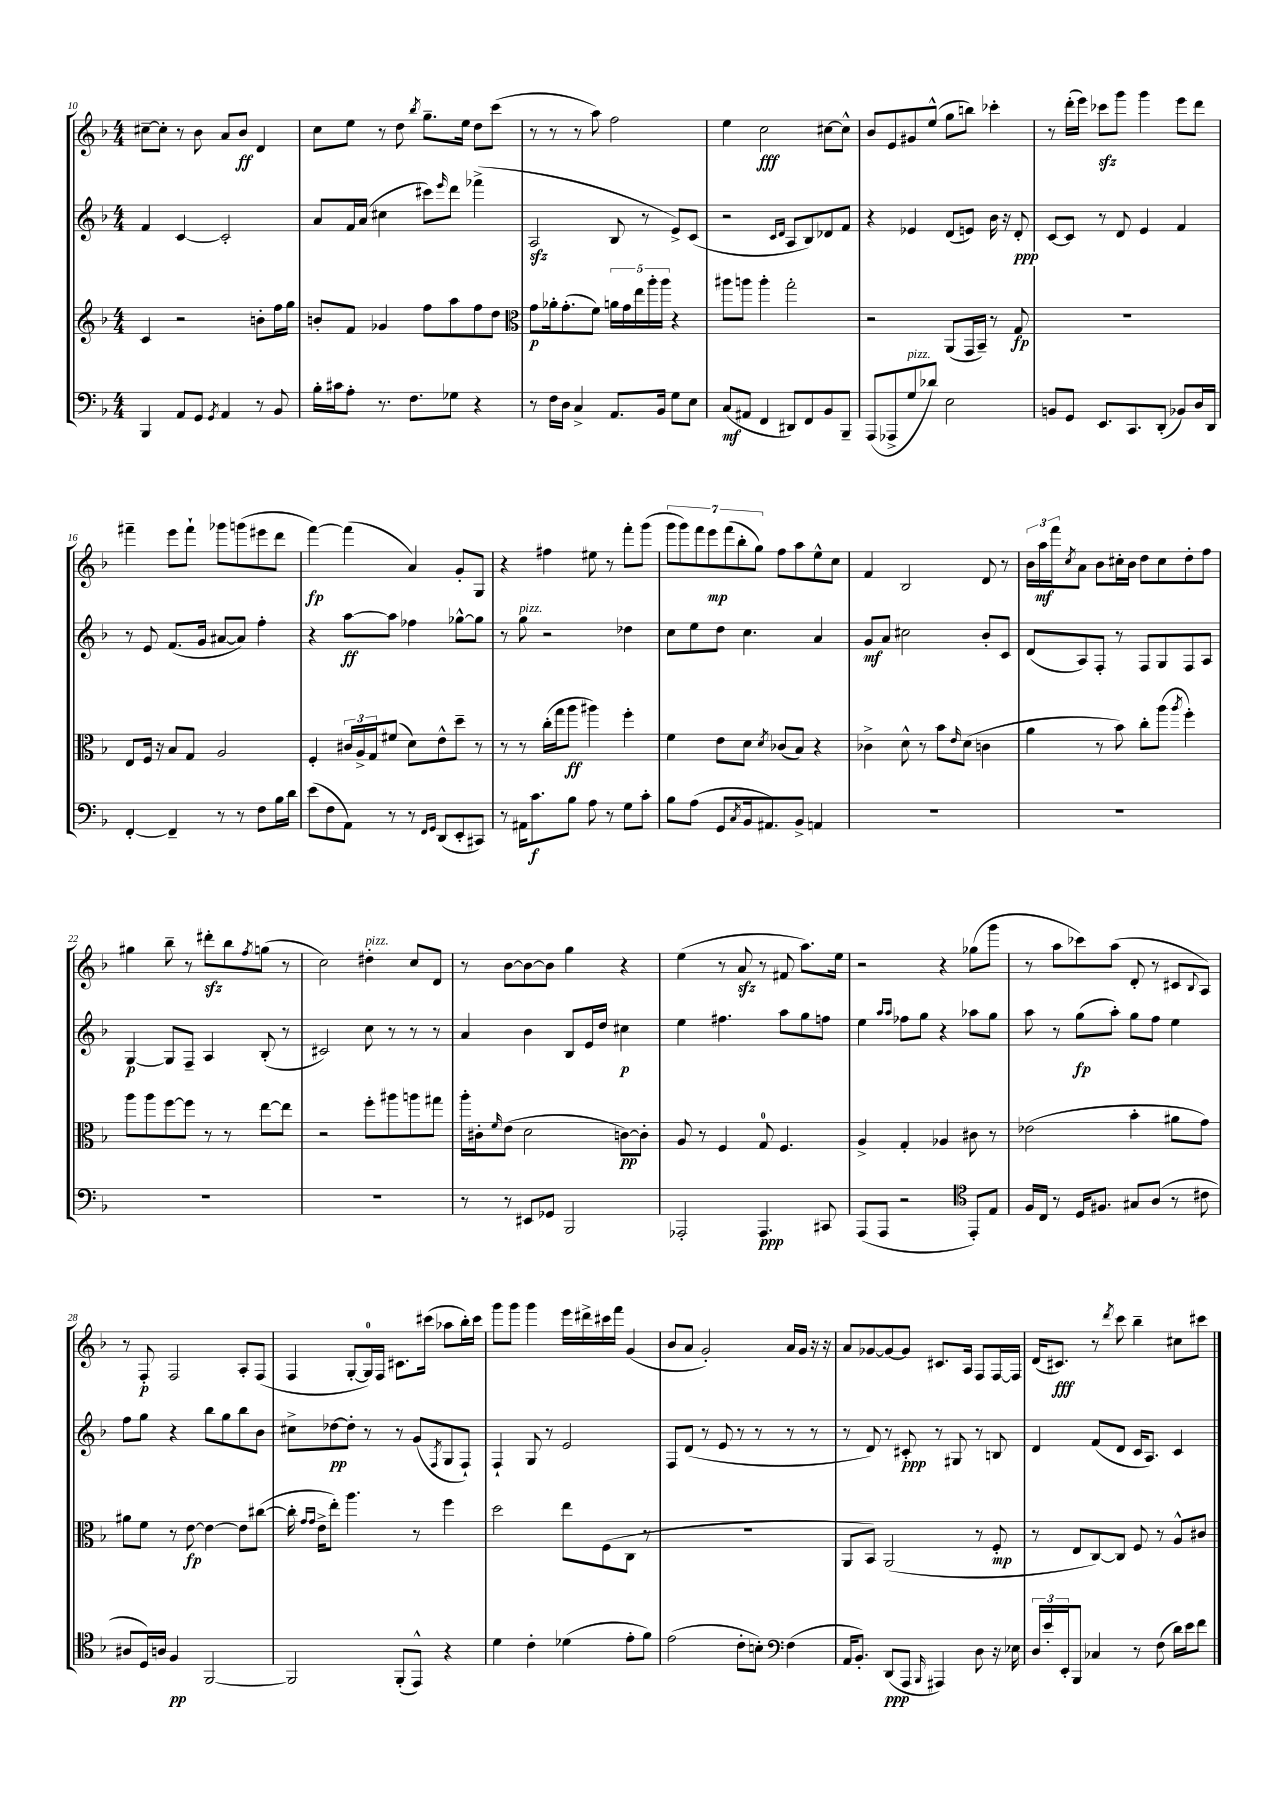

**kern	**dynam	**kern	**dynam	**kern	**dynam	**kern	**dynam
*part4	*part4	*part3	*part3	*part2	*part2	*part1	*part1
*staff4	*staff4	*staff3	*staff3	*staff2	*staff2	*staff1	*staff1
*clefF4	*	*clefG2	*	*clefG2	*	*clefG2	*
*k[b-]	*	*k[b-]	*	*k[b-]	*	*k[b-]	*
*M4/4	*	*M4/4	*	*M4/4	*	*M4/4	*
=10	=10	=10	=10	=10	=10	=10	=10
4BBB-/	.	4c/	.	4f/	.	[8cc#X~\L	.
.	.	.	.	.	.	8cc#'\J]	.
8AA/L	.	2r	.	[4c/	.	8r	.
8GG/J	.	.	.	.	.	8b-\	.
8qGG/	.	.	.	.	.	.	.
4AA/	.	.	.	2c'/]	.	8a/L	.
.	.	.	.	.	.	8b-/J	ff
8r	.	8bn'\L	.	.	.	4d/	.
8BB-/	.	16ff\L	.	.	.	.	.
.	.	16gg\JJ	.	.	.	.	.
=11	=11	=11	=11	=11	=11	=11	=11
16B-'\LL	.	8bn'/L	.	8a/L	.	8cc\L	.
16c#X\J	.	.	.	.	.	.	.
8A'\J	.	8f/J	.	16f/L	.	8ee\J	.
.	.	.	.	(16a/JJ	.	.	.
8.r	.	4g-X/	.	4cc#X\	.	8r	.
.	.	.	.	.	.	8dd\	.
8.F\L	.	.	.	.	.	.	.
.	.	.	.	.	.	8qbb-/	.
.	.	8ff\L	.	8ccc#X\L)	.	8.gg~\L	.
.	.	.	.	16qqeee/	.	.	.
8G-X\J	.	8aa\	.	8ddd\J	.	.	.
.	.	.	.	.	.	16ee\Jk	.
4r	.	8ff\	.	(4fff-X^\	.	8dd\L	.
.	.	8dd\J	.	.	.	(8ccc\J	.
=12	=12	=12	=12	=12	=12	=12	=12
*	*	*clefC3	*	*	*	*	*
8r	.	8g\L	p	2Azz/	.	8r	.
16F\LL	.	16a-X'\k	.	.	.	8r	.
16D\JJ	.	(8.g'\	.	.	.	.	.
4C^/	.	.	.	.	.	8r	.
.	.	8f\J)	.	.	.	8aa\)	.
8.AA/L	.	20an\LL	.	8B-/	.	2ff\	.
.	.	20g\	.	.	.	.	.
.	.	20ee\	.	.	.	.	.
.	.	.	.	8r	.	.	.
.	.	20aa'\	.	.	.	.	.
16BB-/Jk	.	.	.	.	.	.	.
.	.	20aa\JJ	.	.	.	.	.
8G\L	.	4r	.	8e^/L)	.	.	.
8E\J	.	.	.	(8c/J	.	.	.
=13	=13	=13	=13	=13	=13	=13	=13
(8C/L	mf	8aa#X\L	.	2r	.	4ee\	.
8AA#X/J	.	8aan\J	.	.	.	.	.
4FF/	.	4aa'\	.	.	.	2cc\	fff
.	.	.	.	16qqc/LL	.	.	.
.	.	.	.	16qqd/JJ	.	.	.
8DD#X/L)	.	2gg'\	.	8A/L	.	.	.
8FF/	.	.	.	8B-/)	.	.	.
8BB-/	.	.	.	8d-X/	.	[8cc#X\L	.
8BBB-~/J	.	.	.	8f/J	.	8cc#^^\J]	.
=14	=14	=14	=14	=14	=14	=14	=14
(8AAA/L	.	2r	.	4r	.	8b-/L	.
8AAA-X^/	.	.	.	.	.	8e/	.
!LO:TX:a:i:t=pizz.	!	!	!	!	!	!	!
8G/	.	.	.	4e-X/	.	8g#X/	.
8d-X/J)	.	.	.	.	.	(8ee^^/J	.
2E\	.	(8AA/L	.	(8d/L	.	8gg\L	.
.	.	16GG/L	.	8en/J)	.	8bbn\J)	.
.	.	16BB-~/JJ)	.	.	.	.	.
.	.	8r	.	16b-\	.	4ccc-X'\	.
.	.	.	.	16r	.	.	.
.	.	8G/	fp	8d'/	ppp	.	.
=15	=15	=15	=15	=15	=15	=15	=15
8BBn/L	.	1r	.	[8c/L	.	8r	.
8GG/J	.	.	.	8c/J]	.	(16ddd'\LL	.
.	.	.	.	.	.	16eee\JJ)	.
8.EE/L	.	.	.	8r	.	8ccc-Xzz\L	.
.	.	.	.	8d/	.	8ggg\J	.
8.CC/	.	.	.	.	.	.	.
.	.	.	.	4e/	.	4ggg\	.
(8DD'/J	.	.	.	.	.	.	.
8BB-X/L)	.	.	.	4f/	.	8eee\L	.
16D/L	.	.	.	.	.	8ddd\J	.
16DD/JJ	.	.	.	.	.	.	.
!!LO:LB:g=z
=16	=16	=16	=16	=16	=16	=16	=16
[4FF'/	.	8E/L	.	8r	.	4fff#X~\	.
.	.	16F/Jk	.	8e/	.	.	.
.	.	16r	.	.	.	.	.
4FF~/]	.	8B-/L	.	(8.f/L	.	8eee\L	.
.	.	8G/J	.	.	.	8fff#`\J	.
.	.	.	.	16g/Jk	.	.	.
8r	.	2A/	.	[8a#X/L	.	8ggg-X\L	.
8r	.	.	.	8a#/J])	.	(8gggn\	.
8F\L	.	.	.	4ff'\	.	8eee#X\	.
16B-\L	.	.	.	.	.	8ddd\J	.
16d\JJ	.	.	.	.	.	.	.
=17	=17	=17	=17	=17	=17	=17	=17
(8e\L	.	4F'/	.	4r	.	[4fff\)	fp
8F\	.	.	.	.	.	.	.
8AA\J)	.	24c#X/LL	.	[8aa\L	ff	(4fff\]	.
.	.	24A^/	.	.	.	.	.
.	.	24G/J	.	.	.	.	.
8r	.	(8f#X/J	.	8aa\J]	.	.	.
8r	.	8d\L)	.	4ff-X\	.	4a/)	.
16qqFF/LL	.	.	.	.	.	.	.
16qqGG/JJ	.	.	.	.	.	.	.
(8DD/L	.	8e^^\	.	.	.	.	.
8EE'/	.	8dd~\J	.	[8gg-X^^\L	.	8g'/L	.
8CC#X/J)	.	8r	.	8gg-\J]	.	8G/J	.
=18	=18	=18	=18	=18	=18	=18	=18
8r	.	8r	.	8r	.	4r	.
!	!	!	!	!LO:TX:a:i:t=pizz.	!	!	!
16AA#X\KL	.	8r	.	8gg\	.	.	.
8.c\	f	.	.	.	.	.	.
.	.	(16cc'\LL	.	2r	.	4ff#X\	.
.	.	16gg\J	.	.	.	.	.
8B-\J	.	8aa\J	ff	.	.	.	.
8A\	.	4aa#X\)	.	.	.	8ee#X\	.
8r	.	.	.	.	.	8r	.
8G\L	.	4ff'\	.	4dd-X\	.	8fff'\L	.
8c'\J	.	.	.	.	.	(8ggg\J	.
=19	=19	=19	=19	=19	=19	=19	=19
8B-\L	.	4f\	.	8cc\L	.	14ggg\L	.
.	.	.	.	.	.	14ggg\)	.
(8A\J	.	.	.	8ee\	.	.	.
.	.	.	.	.	.	14fff\	.
.	.	.	.	.	.	14eee\	mp
8GG/L	.	8e\L	.	8dd\J	.	.	.
.	.	.	.	.	.	(14fff\	.
.	.	.	.	.	.	14bb-'\	.
8qC/	.	.	.	.	.	.	.
16BB-/k	.	8d\J	.	4.cc\	.	.	.
.	.	.	.	.	.	14gg\J)	.
8.AA#X/)	.	.	.	.	.	.	.
.	.	8qd/	.	.	.	.	.
.	.	(8c-X/L	.	.	.	8ff\L	.
8BB-^/J	.	8B-/J)	.	.	.	8aa\	.
4AAn/	.	4r	.	4a/	.	8ee^^\	.
.	.	.	.	.	.	8cc\J	.
=20	=20	=20	=20	=20	=20	=20	=20
1r	.	4c-X^\	.	8g/L	mf	4f/	.
.	.	.	.	8a/J	.	.	.
.	.	8d^^\	.	2cc#X\	.	2B-/	.
.	.	8r	.	.	.	.	.
.	.	8b-\L	.	.	.	.	.
.	.	16qqe/	.	.	.	.	.
.	.	(8d\J	.	.	.	.	.
.	.	4cn\	.	8b-'/L	.	8d/	.
.	.	.	.	8c/J	.	8r	.
=21	=21	=21	=21	=21	=21	=21	=21
1r	.	4a\	.	(8d/L	.	24b-\LL	.
.	.	.	.	.	.	24aa\	mf
.	.	.	.	.	.	24fff\J	.
.	.	.	.	.	.	8qcc/	.
.	.	.	.	8A/)	.	8a\J	.
.	.	8r	.	8F'/J	.	8b-\L	.
.	.	8b-\)	.	8r	.	16cc#X'\L	.
.	.	.	.	.	.	16b-\JJ	.
.	.	8cc'\L	.	8F/L	.	8dd\L	.
.	.	(8aa\J	.	8G/	.	8cc#\	.
.	.	8qaa/	.	.	.	.	.
.	.	4ff'\)	.	8F/	.	8dd'\	.
.	.	.	.	8A/J	.	8ff\J	.
!!LO:LB:g=z
=22	=22	=22	=22	=22	=22	=22	=22
1r	.	8aa\L	.	[4G/	p	4gg#X\	.
.	.	8aa\	.	.	.	.	.
.	.	[8ff\	.	8G/L]	.	8bb-~\	.
.	.	8ff\J]	.	8F~/J	.	8r	.
.	.	8r	.	4A/	.	8ddd#Xzz'\L	.
.	.	8r	.	.	.	8bb-\	.
.	.	.	.	.	.	8qff/	.
.	.	[8ee\L	.	(8B-'/	.	(8ggn\J	.
.	.	8ee\J]	.	8r	.	8r	.
=23	=23	=23	=23	=23	=23	=23	=23
1r	.	2r	.	2c#X/)	.	2cc\)	.
!	!	!	!	!	!	!LO:TX:a:i:t=pizz.	!
.	.	8ff'\L	.	8cc\	.	4dd#X'\	.
.	.	8aa#X\	.	8r	.	.	.
.	.	8aan\	.	8r	.	8cc/L	.
.	.	8gg#X\J	.	8r	.	8d/J	.
=24	=24	=24	=24	=24	=24	=24	=24
8r	.	16aa'\LL	.	4a/	.	8r	.
.	.	16c#X'\J	.	.	.	.	.
.	.	16qqf/	.	.	.	.	.
8r	.	(8e\J	.	.	.	[8b-\L	.
8EE#X/L	.	2d\	.	4b-\	.	8b-\_	.
8GG-X/J	.	.	.	.	.	8b-\J]	.
2BBB-/	.	.	.	8B-/L	.	4gg\	.
.	.	.	.	16e/L	.	.	.
.	.	.	.	16dd/JJ	.	.	.
.	.	[8cn\L)	pp	4cc#X\	p	4r	.
.	.	8c'\J]	.	.	.	.	.
=25	=25	=25	=25	=25	=25	=25	=25
2AAA-X'/	.	8A/	.	4ee\	.	(4ee\	.
.	.	8r	.	.	.	.	.
.	.	4F/	.	4.ff#X\	.	8r	.
.	.	.	.	.	.	8azz/	.
4.AAA-/	ppp	8G/	.	.	.	8r	.
.	.	4.F/	.	8aa\L	.	8f#X/	.
.	.	.	.	8gg\	.	8.aa\L)	.
8CC#X/	.	.	.	8ffn\J	.	.	.
.	.	.	.	.	.	16ee\Jk	.
=26	=26	=26	=26	=26	=26	=26	=26
(8AAA/L	.	4A^/	.	4ee\	.	2r	.
8AAA/J	.	.	.	.	.	.	.
.	.	.	.	16qqaa/LL	.	.	.
.	.	.	.	16qqaa/JJ	.	.	.
2r	.	4G'/	.	8ff-X\L	.	.	.
.	.	.	.	8gg\J	.	.	.
.	.	4A-X/	.	4r	.	4r	.
*clefC4	*	*	*	*	*	*	*
8EE'/L)	.	8c#X\	.	8aa-X\L	.	(8gg-X\L	.
8E/J	.	8r	.	8gg\J	.	8ggg\J	.
=27	=27	=27	=27	=27	=27	=27	=27
16F/LL	.	(2e-X\	.	8aa\	.	8r	.
16C/JJ	.	.	.	.	.	.	.
8r	.	.	.	8r	.	8aa\L	.
16D/KL	.	.	.	(8gg\L	fp	8ccc-X\)	.
8.F#X/J	.	.	.	.	.	.	.
.	.	.	.	8aa'\J)	.	(8aa\J	.
8G#X/L	.	4b-'\	.	8gg\L	.	8d'/	.
(8A/J	.	.	.	8ff\J	.	8r	.
8r	.	8a#X\L	.	4ee\	.	8c#X/L	.
.	.	.	.	.	.	8qqB-/	.
8c#X\	.	8g\J)	.	.	.	8A/J)	.
!!LO:LB:g=z
=28	=28	=28	=28	=28	=28	=28	=28
8A#X/L	.	8a#X\L	.	8ff\L	.	8r	.
16D/L)	.	8f\J	.	8gg\J	.	8F'/	p
16An/JJ	.	.	.	.	.	.	.
4F/	pp	8r	.	4r	.	2F/	.
.	.	[8e\	fp	.	.	.	.
[2FF/	.	4e\_	.	8bb-\L	.	.	.
.	.	.	.	8gg\	.	.	.
.	.	8e\L]	.	8bb-\	.	8A'/L	.
.	.	([8cc#X\J	.	8b-\J	.	(8F/J	.
=29	=29	=29	=29	=29	=29	=29	=29
2FF/]	.	16cc#'\]	.	8cc#X^\L	.	4F/	.
.	.	16qqg/LL	.	.	.	.	.
.	.	16qqg/JJ	.	.	.	.	.
.	.	16e^\KL	.	.	.	.	.
.	.	8ee'\J)	.	[8dd-X\	pp	.	.
.	.	4.aa\	.	8dd-'\J]	.	[8G'/L	.
.	.	.	.	8r	.	16G/L])	.
.	.	.	.	.	.	16F/JJ	.
(8FF'/L	.	.	.	8r	.	8.c#X\L	.
8EE^^/J)	.	8r	.	(8g/L	.	.	.
.	.	.	.	.	.	(16ccc#X\Jk	.
.	.	.	.	8qF/	.	.	.
4r	.	4ff\	.	8G/	.	8aa-X\L	.
.	.	.	.	8F`/J)	.	16bb-'\L)	.
.	.	.	.	.	.	16ccc#\JJ	.
=30	=30	=30	=30	=30	=30	=30	=30
4d\	.	2dd\	.	4F`/	.	8ggg\L	.
.	.	.	.	.	.	8ggg\J	.
4c'\	.	.	.	8G/	.	4ggg\	.
.	.	.	.	8r	.	.	.
(4d-X\	.	8ee\L	.	2e/	.	16eee\LL	.
.	.	.	.	.	.	16ddd#X^\	.
.	.	(8F\	.	.	.	16ccc#X\	.
.	.	.	.	.	.	16fff\JJ	.
8e'\L	.	8C\J	.	.	.	(4g/	.
8f\J)	.	8r	.	.	.	.	.
=31	=31	=31	=31	=31	=31	=31	=31
(2e\	.	1r	.	8F/L	.	8b-/L	.
.	.	.	.	(8d/J	.	8a/J	.
.	.	.	.	8r	.	2g'/)	.
.	.	.	.	8e/	.	.	.
8c'\L	.	.	.	8r	.	.	.
8Bn'\J)	.	.	.	8r	.	.	.
*clefF4	*	*	*	*	*	*	*
(4F\	.	.	.	8r	.	16a/LL	.
.	.	.	.	.	.	16g/JJ	.
.	.	.	.	8r	.	16r	.
.	.	.	.	.	.	16r	.
=32	=32	=32	=32	=32	=32	=32	=32
16AA/KL	.	8AA/L	.	8r	.	8a/L	.
8.BB-'/J)	.	.	.	.	.	.	.
.	.	8BB-/J)	.	8d/)	.	[8g-X/	.
(8DD/L	ppp	(2AA/	.	8r	.	8g-/_	.
8AAA/J	.	.	.	8c#X'/	ppp	8g-/J]	.
16qqBBB-/	.	.	.	.	.	.	.
4AAA#X/)	.	.	.	8r	.	8.c#X/L	.
.	.	.	.	8G#X/	.	.	.
.	.	.	.	.	.	16A/Jk	.
8D\	.	8r	.	8r	.	8F/L	.
16r	.	8F'/	mp	8Bn/	.	[16F/L	.
16E-X\	.	.	.	.	.	16F/JJ]	.
=33	=33	=33	=33	=33	=33	=33	=33
24D/LL	.	8r	.	4d/	.	(16d/KL	.
24e'/	.	.	.	.	.	.	.
.	.	.	.	.	.	8.c#X/J)	fff
24EE'/J	.	.	.	.	.	.	.
8BBB-/J	.	8E/L	.	.	.	.	.
4C-X/	.	[8C/)	.	(8f/L	.	8r	.
.	.	.	.	.	.	8qddd/	.
.	.	8C/J]	.	8d/J	.	8ccc\	.
8r	.	8F/	.	16c/KL	.	4bb-~\	.
.	.	.	.	8.A/J)	.	.	.
(8F\	.	8r	.	.	.	.	.
16d\LL)	.	8A^^/L	.	4c/	.	8cc#X\L	.
16e\J	.	.	.	.	.	.	.
8f\J	.	8c#X/J	.	.	.	8ccc#X\J	.
==	==	==	==	==	==	==	==
*-	*-	*-	*-	*-	*-	*-	*-
